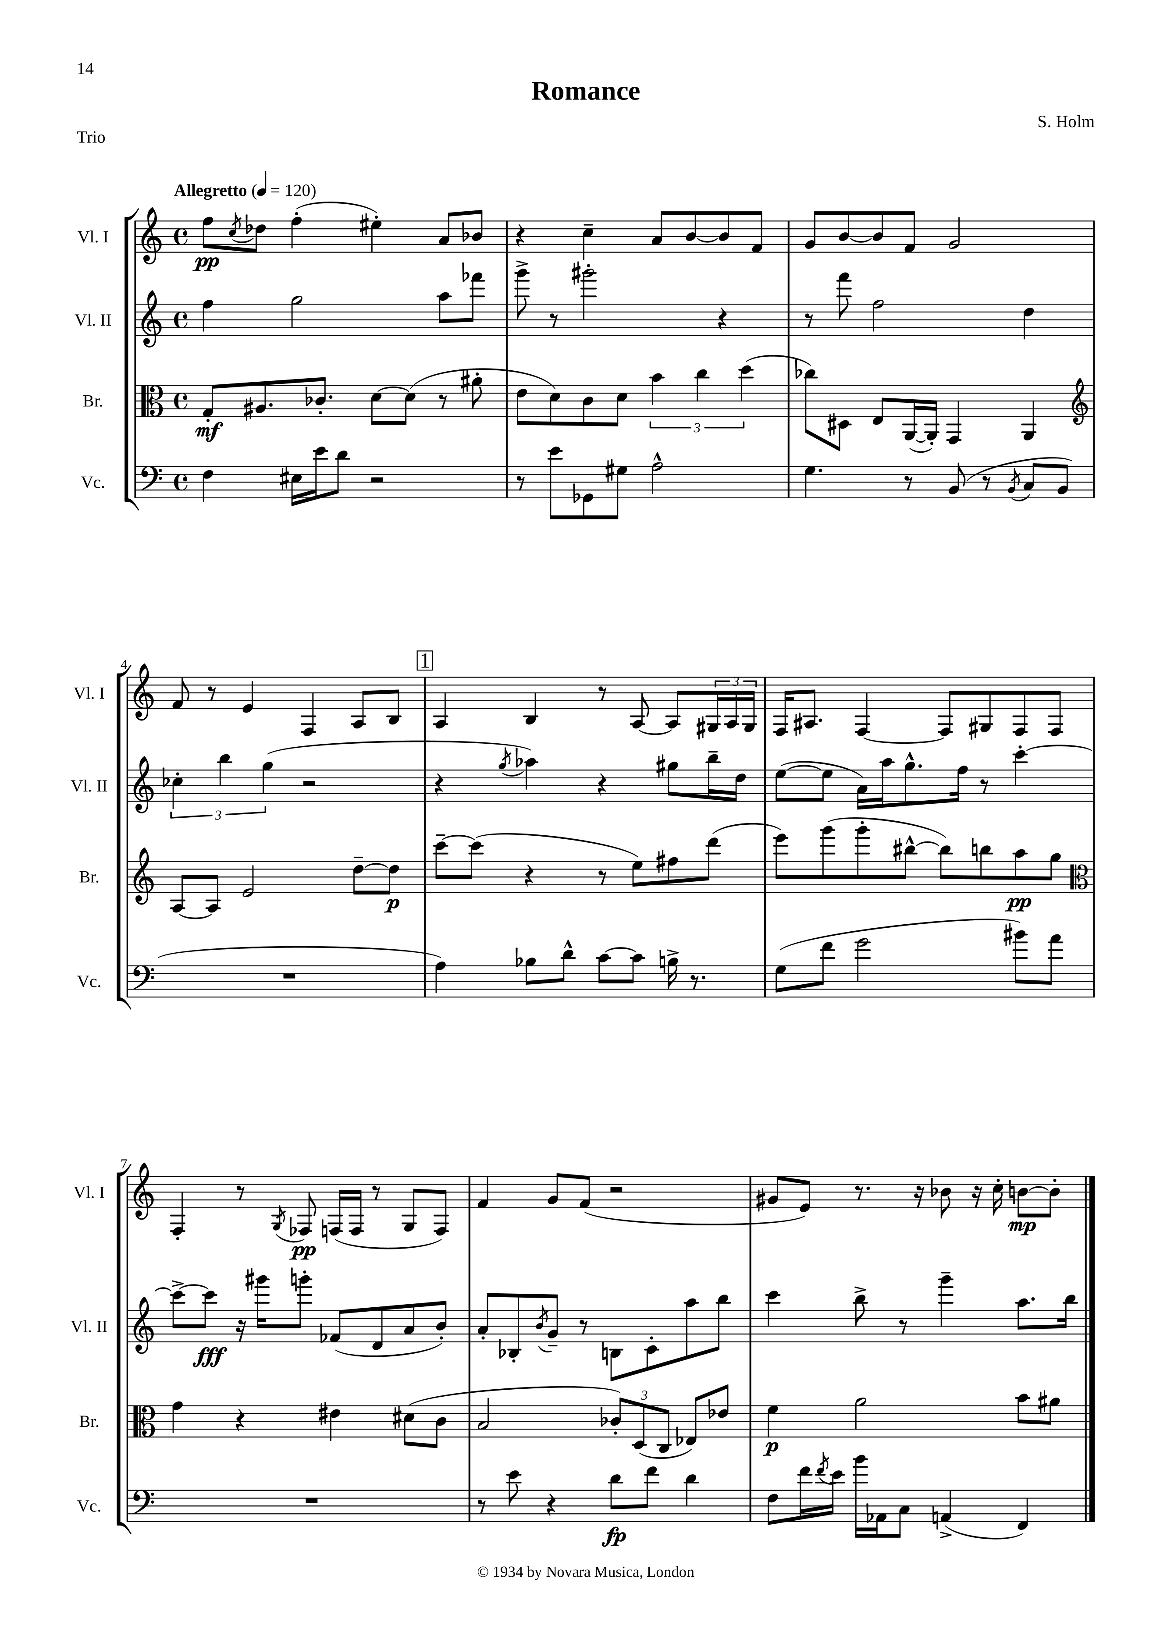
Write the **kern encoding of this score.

**kern	**kern	**kern	**kern
*staff4	*staff3	*staff2	*staff1
*clefF4	*clefC3	*clefG2	*clefG2
*k[]	*k[]	*k[]	*k[]
*M4/4	*M4/4	*M4/4	*M4/4
*met(c)	*met(c)	*met(c)	*met(c)
*MM120	*MM120	*MM120	*MM120
4F	8G'	4ff	8ff
.	.	.	8qcc
.	8.A#	.	8dd-
16E#	.	2gg	(4ff'
16e	8.c-'	.	.
8d	.	.	.
2r	[8d	.	4ee#')
.	(8d]	.	.
.	8r	8aa	8a
.	8a#'	8fff-	8b-
=	=	=	=
8r	8e	8ggg^	4r
8e	8d)	8r	.
8GG-	8c	2ggg#'	4cc~
8G#	8d	.	.
2A^^	6b	.	8a
.	.	.	[8b
.	6cc	.	.
.	.	4r	8b]
.	(6dd	.	.
.	.	.	8f
=	=	=	=
4.G	8cc-)	8r	8g
.	8D#	8fff	[8b
.	8E	2ff	8b]
8r	([16AA	.	8f
.	16AA'])	.	.
(8BB	4GG	.	2g
8r	.	.	.
8qBB	.	.	.
8C	4AA	4dd	.
8BB	.	.	.
=	=	=	=
*	*clefG2	*	*
1r	[8A	6cc-'	8f
.	8A]	.	8r
.	.	6bb	.
.	2e	.	4e
.	.	(6gg	.
.	.	2r	4F
.	[8dd~	.	8A
.	8dd]	.	8B
=	=	=	=
4A)	[8ccc~	4r	4A
.	(8ccc]	.	.
.	.	8qgg	.
8B-	4r	4aa-)	4B
8d^^	.	.	.
[8c	8r	4r	8r
8c]	8ee)	.	[8A
16B^	8ff#	8gg#	8A]
8.r	.	.	.
.	(8ddd	16bb~	24G#
.	.	.	24A
.	.	16dd	.
.	.	.	24G#
=	=	=	=
(8G	8eee)	([8ee	16F
.	.	.	8.A#
8f	(8ggg	8ee]	.
2g	8ggg'	16a)	[4F
.	.	16aa	.
.	[8bb#^^	8.gg^^	.
.	8bb#])	.	8F]
.	.	16ff	.
.	8bb	8r	8G#
8b#)	8aa	[4ccc'	8F
8a	8gg	.	8F
=	=	=	=
*	*clefC3	*	*
1r	4g	8ccc^_	4F'
.	.	8ccc]	.
.	4r	16r	8r
.	.	16ggg#	.
.	.	.	8qG
.	.	8ggg'	8F-
.	4e#	(8f-	(16F
.	.	.	16F
.	.	8d	8r
.	(8d#	8a	8G
.	8c	8b')	8F)
=	=	=	=
8r	2B	8a'	4f
8e	.	8B-'	.
.	.	8qb	.
4r	.	8g~	8g
.	.	8r	(8f
8d	12c-')	8B	2r
.	(12D	.	.
8f	.	8c'	.
.	12C	.	.
4d	8E-)	8aa	.
.	8e-	8bb	.
=	=	=	=
8F	4f	4ccc	8g#
16f	.	.	8e)
8qf	.	.	.
16e	.	.	.
16b	2a	8bb^	8.r
16AA-	.	.	.
8C	.	8r	.
.	.	.	16r
(4AA^	.	4ggg~	8b-
.	.	.	16r
.	.	.	16cc'
4FF)	8b	8.aa	[8b
.	8a#	.	8b']
.	.	16bb	.
==	==	==	==
*-	*-	*-	*-
